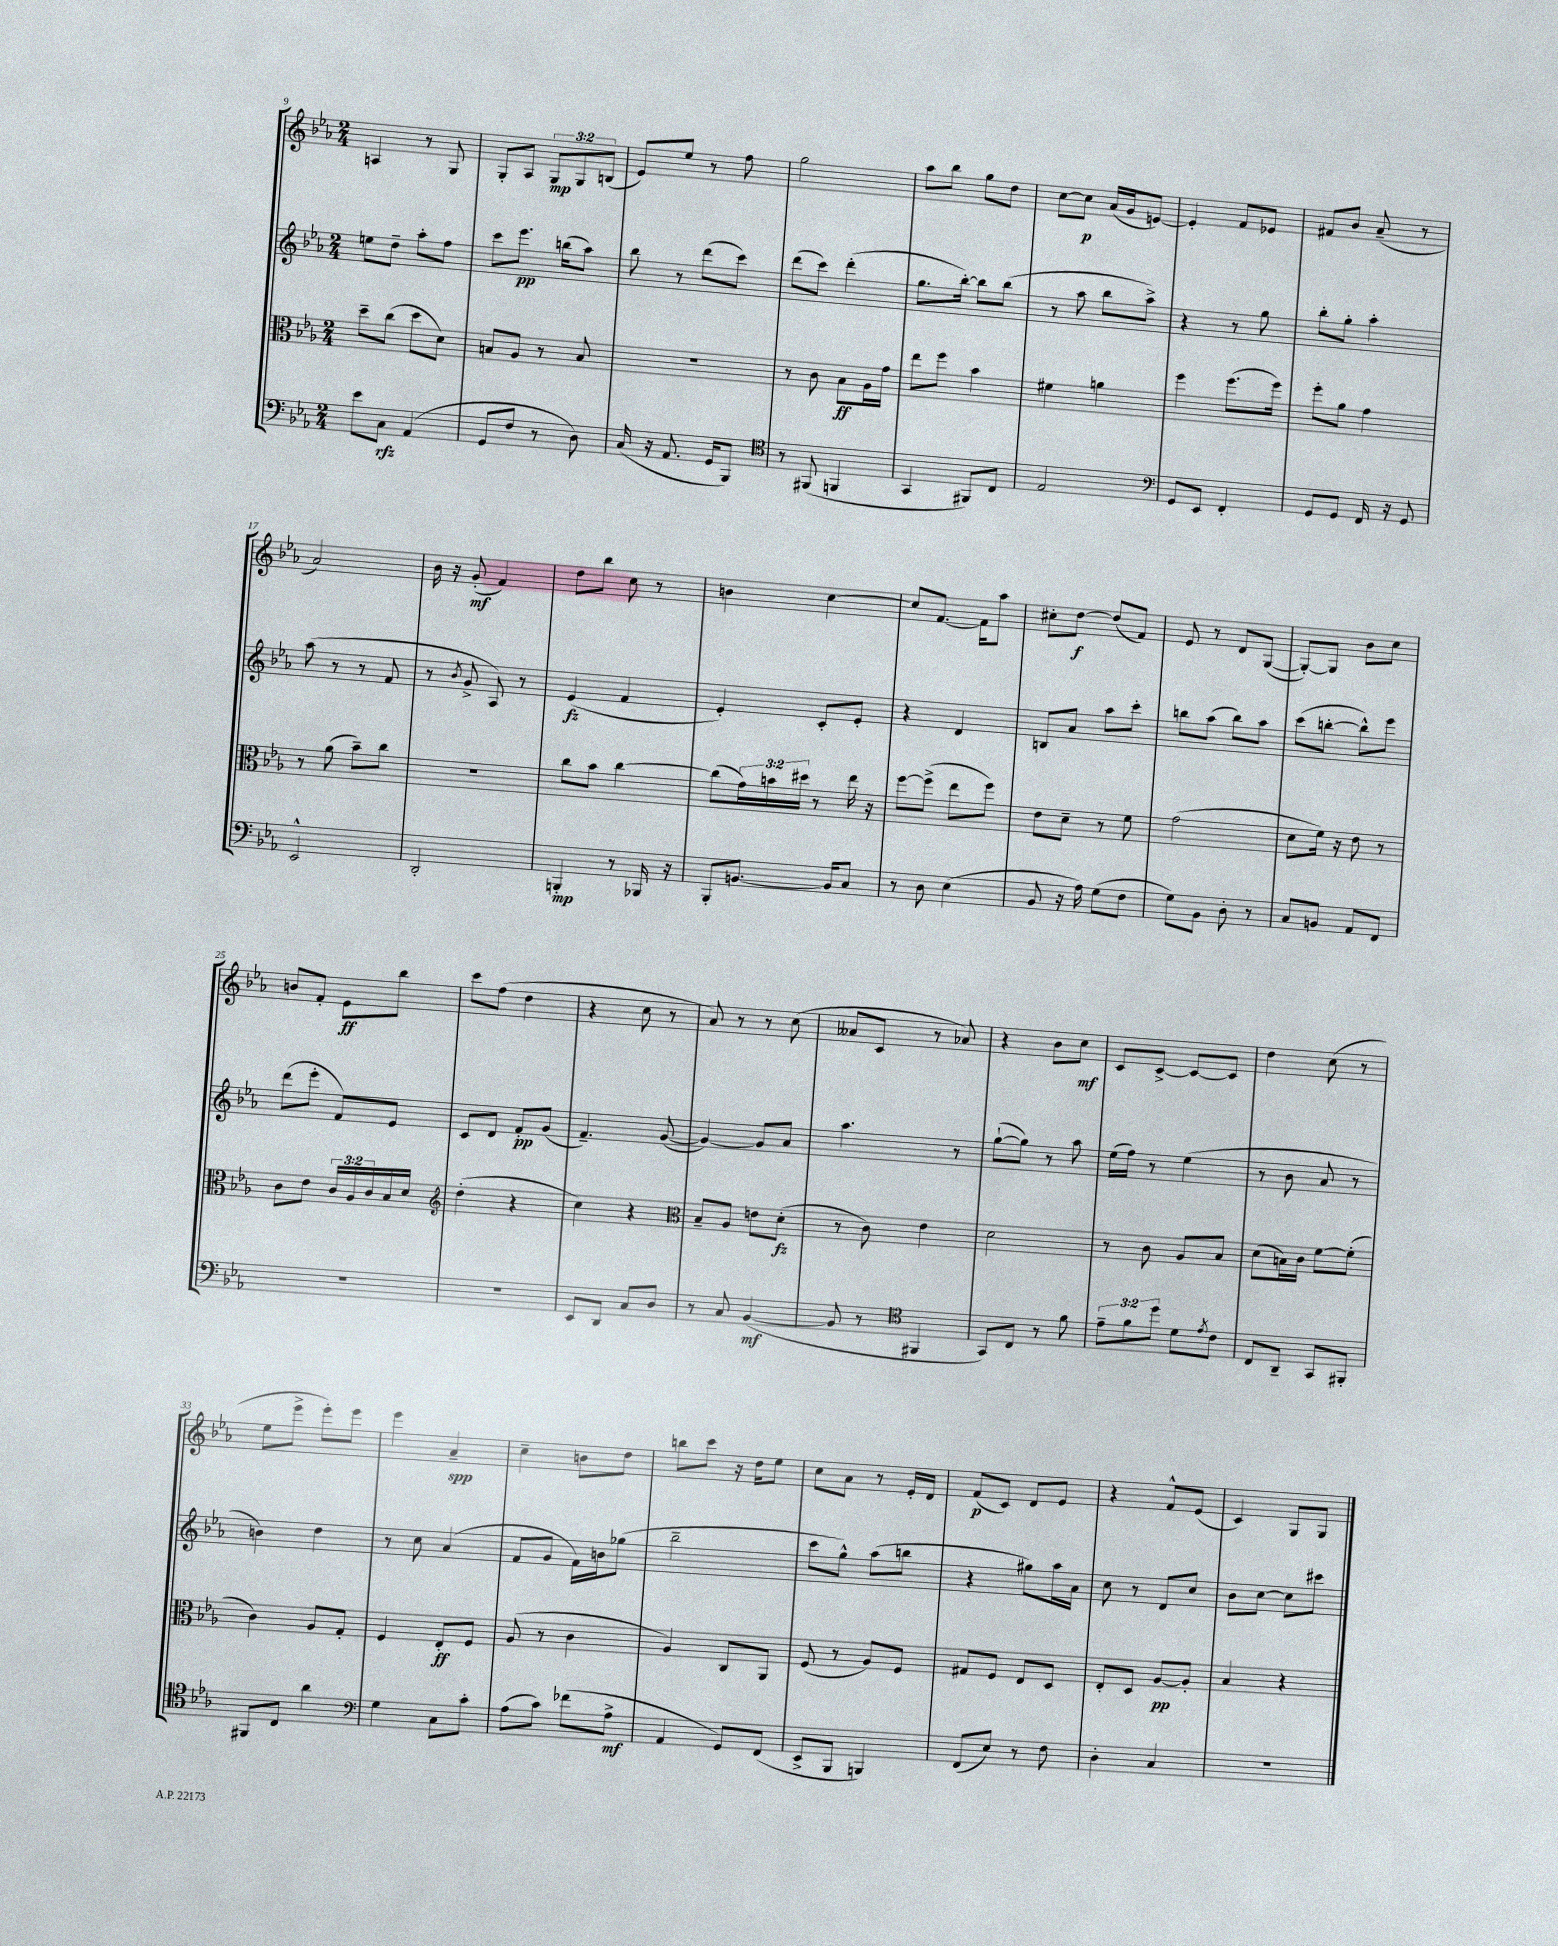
<<
\new StaffGroup <<
\new Staff = "s0" {
    \clef treble \key ees \major \numericTimeSignature \time 2/4 \override Staff.TupletNumber.text = #tuplet-number::calc-fraction-text
    a4 r8 g8 |
    g8-. aes8 \tuplet 3/2 { g8\mp g8 b8( } |
    ees'8) ees''8 r8 f''8 |
    g''2 |
    aes''8 bes''8 g''8 d''8 |
    c''8~ c''8\p aes'16( g'16 e'8~) |
    e'4-. f'8 ees'8 |
    fis'8 bes'8 aes'8--( r8 |
    aes'2) |
    bes'16 r16 g'8-.\mf( f'4) |
    d''8 bes''8 c''8 r8 |
    b'4 c''4~ |
    c''8 f'8.~ f'16 aes''8 |
    cis''8-. d''8~\f d''8( f'8) |
    ees'8 r8 d'8 g8~( |
    g8~-.) g8 bes'8 c''8 |
    b'8 f'8-. ees'8\ff bes''8 |
    c'''8 f''8( d''4 |
    r4 c''8 r8 |
    aes'8) r8 r8 c''8( |
    aeses'8 c'8 r8 aes'8) |
    r4 bes'8 c''8\mf |
    c'8 c'8~-> c'8~ c'8 |
    d''4 c''8( r8 |
    ees''8 ees'''8-> ees'''8-.) ees'''8 |
    ees'''4 aes'4--\spp |
    c''4-- b'8 d''8 |
    b''8 c'''8 r16 d''16 ees''8 |
    c''8 aes'8 r8 ees'16-. d'16 |
    f'8\p( c'8) d'8 ees'8 |
    r4 f'8-^ ees'8( |
    c'4) g8 g8 \bar "|." |
}
\new Staff = "s1" {
    \clef treble \key ees \major \numericTimeSignature \time 2/4
    e''8 d''8-- aes''8-. f''8 |
    c'''8 ees'''8.\pp b''16( aes''8) |
    bes''8 r8 d'''8( c'''8) |
    d'''8( c'''8) d'''4-.( |
    g''8. bes''16~-.) bes''8 bes''8( |
    r8 aes''8 bes''8 aes''8->) |
    r4 r8 g''8 |
    bes''8-. g''8-. aes''4-. |
    aes''8( r8 r8 f'8 |
    r8 \acciaccatura { bes'8 } g'8-> aes8) r8 |
    ees'4\fz( f'4 |
    ees'4-.) c'8-. ees'8-. |
    r4 d'4 |
    b8 aes'8 aes''8 c'''8-. |
    b''8 aes''8( b''8) aes''8 |
    c'''8( b''8~-. b''8-^) ees'''8 |
    d'''8( ees'''8-. f'8) ees'8 |
    c'8 d'8 f'8-.\pp g'8( |
    f'4.--) g'8~( |
    g'4~) g'8 aes'8 |
    aes''4. r8 |
    g''8~-!( g''8) r8 aes''8 |
    ees''16( f''16) r8 ees''4( |
    r8 bes'8 aes'8 r8 |
    b'4) d''4 |
    r8 c''8 aes'4( |
    f'8 g'8 f'16) b'16 ges''8( |
    bes''2-- |
    c'''8 g''8-^) aes''8( b''8 |
    r4 gis''8) aes''16 aes'16 |
    c''8 r8 d'8 c''8 |
    bes'8 c''8~ c''8 cis'''8 \bar "|." |
}
\new Staff = "s2" {
    \clef alto \key ees \major \numericTimeSignature \time 2/4 \override Staff.TupletNumber.text = #tuplet-number::calc-fraction-text
    d''8-- c''8( d''8 d'8) |
    b8 aes8 r8 b8 |
    r2 |
    r8 c'8 bes8\ff aes16 g'16 |
    ees''8 f''8 bes'4 |
    fis'4 a'4 |
    f''4 f''8.( f''16) |
    f''8-. aes'8 g'4 |
    r8 aes'8( bes'8--) c''8 |
    r2 |
    c''8 bes'8 c''4~ |
    c''8( \tuplet 3/2 { g'16) b'16 dis''16 } r8 ees''16 r16 |
    f''8~ f''8->( ees''8 f''8) |
    ees'8 d'8-- r8 f'8 |
    g'2( |
    d'8 f'16) r16 ees'8 r8 |
    c'8 ees'8 \tuplet 3/2 { c'16 aes16 c'16 } bes16 d'16 |
    \clef treble d''4-.( r4 |
    c''4) r4 |
    \clef alto bes8-- aes8 e'8 d'8-.\fz( |
    r8 c'8) ees'4 |
    d'2 |
    r8 c'8 aes8 bes8 |
    d'8( b16) c'16 f'8~ f'8-.( |
    c'4) aes8 g8-. |
    f4 ees8-.\ff f8 |
    aes8( r8 c'4 |
    aes4) c8 aes,8 |
    f8( r8 aes8) f8 |
    gis8 f8 ees8 d8 |
    ees8-. d8 aes8~\pp aes8-. |
    bes4 r4 \bar "|." |
}
\new Staff = "s3" {
    \clef bass \key ees \major \numericTimeSignature \time 2/4 \override Staff.TupletNumber.text = #tuplet-number::calc-fraction-text
    ees'8 c8\rfz aes,4( |
    g,8 f8 r8 d8) |
    c16( r16 aes,8. g,16 bes,,8) |
    \clef tenor r8 fis,8( f,4 |
    g,4 fis,8) c8 |
    ees2 |
    \clef bass g,8 ees,8 f,4-. |
    g,8 g,8 f,16 r16 g,8 |
    ees,2-^ |
    d,2-. |
    b,,4-.\mp r8 bes,,16 r16 |
    bes,,8-. b,8.~ b,16 c8 |
    r8 d8 ees4( |
    bes,8 r16 aes16) g8( f8 |
    g8) bes,8 d8-. r8 |
    c8 b,8 aes,8 f,8 |
    R2 |
    r2 |
    ees,8 d,8 c8 d8 |
    r8 c8 bes,4~\mf( |
    bes,8 r8 \clef tenor fis,4 |
    g,8) c8 r8 f'8 |
    \tuplet 3/2 { ees'8-- f'8 d''8 } d'8 \acciaccatura { ees'8 } c'8 |
    c8 aes,8-- g,8 fis,8-. |
    fis,8 c8 aes'4 |
    \clef bass g4 c8 c'8-. |
    aes8( c'8) fes'8( aes8->\mf |
    aes,4 g,8) f,8( |
    ees,8-> bes,,8 b,,4) |
    f,8( ees8) r8 f8 |
    d4-. c4 |
    R2 \bar "|." |
}
>>
>>
\layout { \context { \Score currentBarNumber = #9 } }
